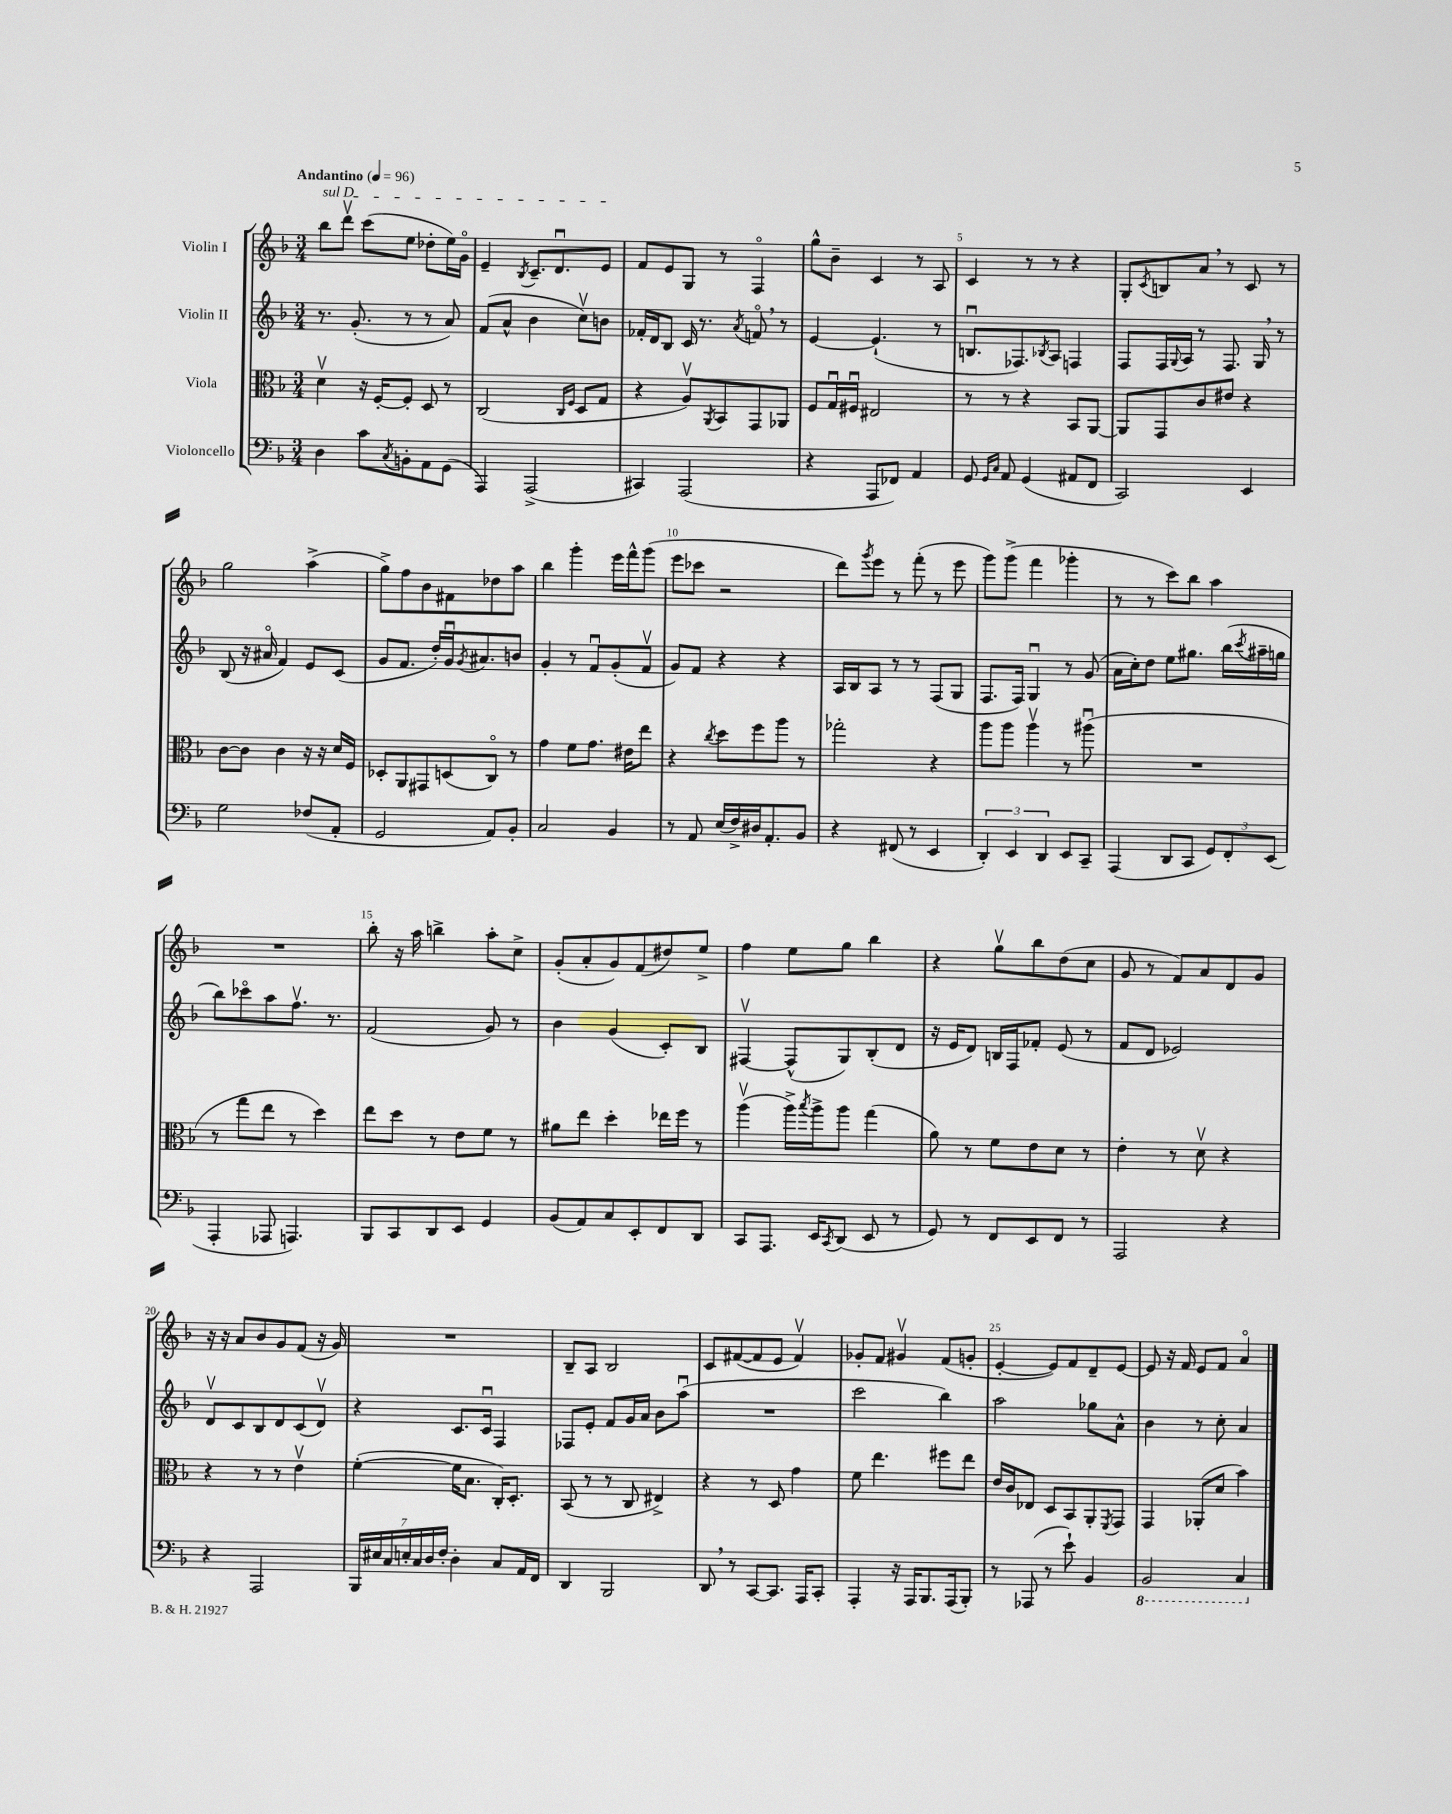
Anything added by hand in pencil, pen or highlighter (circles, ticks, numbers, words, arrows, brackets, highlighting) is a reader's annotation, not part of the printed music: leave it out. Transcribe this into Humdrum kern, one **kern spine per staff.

**kern	**kern	**kern	**kern
*staff4	*staff3	*staff2	*staff1
*clefF4	*clefC3	*clefG2	*clefG2
*k[b-]	*k[b-]	*k[b-]	*k[b-]
*M3/4	*M3/4	*M3/4	*M3/4
*MM96	*MM96	*MM96	*MM96
4D\	4dv\	8.r	8bb-\L
.	.	.	8dddv\J
.	.	(8.g'/	.
8c\L	16r	.	(8ccc\L
.	[16F'/LK	.	.
8qC/	.	.	.
8BB'\	8F'/]J	8r	8ee\J
8AA\	8D/	8r	8dd-'\L
(8GG\J	8r	8a/)	16ee\L)
.	.	.	16go\JJ
=	=	=	=
4AAA/)	(2C/	(8f/L	4e~/
.	.	8a^^/J	.
.	.	.	8qB-/
(2AAA^/	.	4b-\	8.c~/L
.	.	.	8.du/
.	16qqC/LL	.	.
.	16qqF/JJ	.	.
.	8D/L	8ccv\L)	.
.	8G/J	8b\J	8e/J
=	=	=	=
4CC#/)	4r	16f-'/LL	8f/L
.	.	16d/J	.
.	.	8B-/J	8e/
(2AAA/	8Av/L)	16c/	8G/J
.	.	8.r	.
.	8qAA/	.	.
.	8BB-/	.	8r
.	.	8qa/	.
.	8GG/	8fo/	4Fo/
.	8AA-/J	8r	.
=	=	=	=
4r	8F/L	[4e/	8gg^^\L
.	16Gu/L	.	8b-~\J
.	16F#u/JJ	.	.
8AAA/L	2E#/	(4.e`/]	4c/
8FF-/J)	.	.	.
4AA/	.	.	8r
.	.	8r	8A/
=	=	=	=
8GG/	8r	8.Bu/L	4c/
16qqGG/LL	.	.	.
16qqC/JJ	.	.	.
8AA/	8r	.	.
.	.	8.F-/)	.
(4GG/	4r	.	8r
.	.	8qB-/	.
.	.	8A/J	8r
8AA#/L	8BB-/L	4F/	4r
8FF/J	[8AA/J	.	.
=	=	=	=
2CC/)	8AA/]L	8F/L	8G'/L
.	.	.	8qc/
.	8GG/	16F/L	8B/
.	.	8qqG/	.
.	.	16A/JJ	.
.	8c/	8r	8a/J
.	8e#/J	8.F/	8r
4EE/	4r	.	8c/
.	.	16G/	.
.	.	8r	8r
=	=	=	=
2G\	[8c\L	(8B-/	2gg\
.	8c\]J	16r	.
.	.	16a#o/	.
.	4c\	4f/)	.
(8F-/L	16r	8e/L	(4aa^\
.	16r	.	.
8AA'/J	16d/LL	(8c/J	.
.	16F/JJ	.	.
=	=	=	=
2GG/	8D-'/L	8g/L	8gg^\L)
.	8AA/	8.f/J	8ff\
.	8GG#/	.	8b-\
.	.	16dd'/LL)	.
.	(8D/	16gu/J	8f#\
.	.	8qg/	.
.	.	8.a#/	.
8AA/L)	8Co/J)	.	8dd-\
8BB-'/J	8r	8b/J	8aa\J
=	=	=	=
2C/	4g\	4g'/	4bb-\
.	8f\L	8r	4ggg'\
.	8.g\J	8fu/L	.
4BB-/	.	(8g'/	16eee\LL
.	16e#\LK	.	16fff^^\J
.	8ee\J	8fv/J	(8ggg\J
=	=	=	=
8r	4r	8g/L)	8eee\L
8AA/	.	8f/J	8ccc-\J
.	8qcc/	.	.
(16E/LL	8dd\L	4r	2r
16F^/)	.	.	.
16D#/J	8ff\	.	.
8.AA'/	.	.	.
.	8aa\J	4r	.
8BB-/J	8r	.	.
=	=	=	=
4r	2gg-'\	16A/LL	8ddd\L)
.	.	16B-/J	.
.	.	.	8qggg/
.	.	8A/J	8eee\J
(8FF#/	.	8r	8r
8r	.	8r	(8fff'\
4EE/	4r	(8F/L	8r
.	.	8G/J	8eee\
=	=	=	=
6DD'/)	8aa\L	8.F/L	8ggg\L)
.	8aa\J	.	(8ggg^\J
6EE/	.	.	.
.	.	16F/Jk)	.
.	4aav\	4Gu/	4fff\
6DD/	.	.	.
8EE/L	8r	8r	4ggg-'\
8CC~/J	(8aa#u\	(8g/	.
=	=	=	=
(4AAA/	2.r	16a\LL	8r
.	.	16cc'\J)	.
.	.	8dd\J	8r
8DD/L	.	8ee\L	8ccc\L)
8CC/J	.	8.gg#\J	8bb-\J
12GG/L)	.	.	4aa\
.	.	(16bb-\LL	.
12FF'/	.	.	.
.	.	8qccc/	.
.	.	16aa#~\	.
(12EE/J	.	.	.
.	.	16gg\JJ	.
=	=	=	=
4AAA'/	8r	8bb-\L)	2.r
.	8gg\L	8ccc-o\	.
8AAA-/	8ee\J	8aa\	.
4.AAA/)	8r	8.ffv\J	.
.	4dd\)	.	.
.	.	8.r	.
=	=	=	=
8BBB-/L	8ee\L	(2f/	8bb-'\
8CC/	8dd\J	.	16r
.	.	.	16aa\
8DD/	8r	.	4bb^\
8EE/J	8e\L	.	.
4GG/	8f\J	8g/)	8aa'\L
.	8r	8r	8cc^\J
=	=	=	=
(8BB-/L	8a#\L	4b-\	(8g'/L
8AA/)	8ee\J	.	8a'/
8C/	4dd'\	(4g/	8g/)
8EE'/	.	.	(8f/
8FF/	16ee-\LL	8c'/L)	8dd#/)
.	16ff\JJ	.	.
8DD/J	8r	8B-/J	8ee^/J
=	=	=	=
8CC/L	(4aav\	[4F#v/	4ff\
8.AAA/J	.	.	.
.	16aa^\LL)	(8F#^^/]L	8ee\L
.	8qbb-/	.	.
16EE/LK	16aa^\J	.	.
8qCC/	.	.	.
(8DD/J	8aa\J	8G/)	8gg\J
8EE/	(4gg\	(8B-'/	4bb-\
8r	.	8d/J	.
=	=	=	=
8GG/)	8a\)	16r	4r
.	.	16e/LK	.
8r	8r	8d/J)	.
8FF/L	8f\L	16B/LL	8ggv\L
.	.	16F/J	.
8EE/	8e\	8f-'/J	8bb-\
8FF/J	8d\J	(8e/	(8dd\
8r	8r	8r	8cc\J
=	=	=	=
2AAA/	4e'\	8f/L	8g/
.	.	8d/J	8r
.	8r	2e-/)	8f/L)
.	8dv\	.	8a/
4r	4r	.	8d/
.	.	.	8g/J
=	=	=	=
4r	4r	8dv/L	16r
.	.	.	16r
.	.	8c/	8a/L
2AAA/	8r	8B-/	8b-/
.	8r	8d/	8g/
.	4ev\	(8c/	(8f/J
.	.	8dv/J)	16r
.	.	.	16g/)
=	=	=	=
28BBB-/LL	([4f'\	4r	2.r
28E#/	.	.	.
28C/	.	.	.
28E'/	.	.	.
28C/	.	.	.
28D/	.	.	.
28F'/JJ	.	.	.
4D'\	16f\]LK	8.c/L	.
.	8.B-\J	.	.
.	.	16cu/Jk	.
8C/L	16C'/LK)	4F/	.
.	8.D'/J	.	.
16AA/L	.	.	.
16FF/JJ	.	.	.
=	=	=	=
4DD/	(8BB-/	8F-/L	8B-~/L
.	8r	8e'/J	8A/J
2BBB-/	8r	8f/L	2B-/
.	8C/	16g/L	.
.	.	16a/JJ	.
.	4E#^/)	8b-\L	.
.	.	(8aau\J	.
=	=	=	=
8DD/	4r	2.r	8c/L
8r	.	.	([8f#/
[8CC/L	8r	.	8f#/]
8.CC/]J	8D/	.	8e/J
.	4g\	.	4f#v/)
16AAA/LK	.	.	.
8CC'/J	.	.	.
=	=	=	=
4AAA'/	8f\	2ccc\	8g-'/L
.	4.ee\	.	8f/J
16r	.	.	4g#v/
16AAA/LK	.	.	.
8.BBB-/	.	.	.
.	8ff#\L	4bb-\)	(8f/L
(16AAA/k	.	.	.
8BBB-'/J)	8ee\J	.	8g'/J
=	=	=	=
8r	16e/LL	2aa\	[4e'/
.	16c/J	.	.
(8AAA-/	8E-/J	.	.
8r	8D/L	.	8e/]L)
8e`\)	8BB-/	.	8f/
4BB-/	8AA'/	8gg-\L	8d~/
.	8qFF/	.	.
.	8GG/J	8a^^\J	[8e/J
=	=	=	=
2BBB-/	4GG/	4b-\	8e/]
.	.	.	16r
.	.	.	16f/
.	(8AA-'/L	8r	8e/L
.	8d/J	8cc'\	8f/J
4CC/	4b-\)	4a/	4ao/
==	==	==	==
*-	*-	*-	*-
